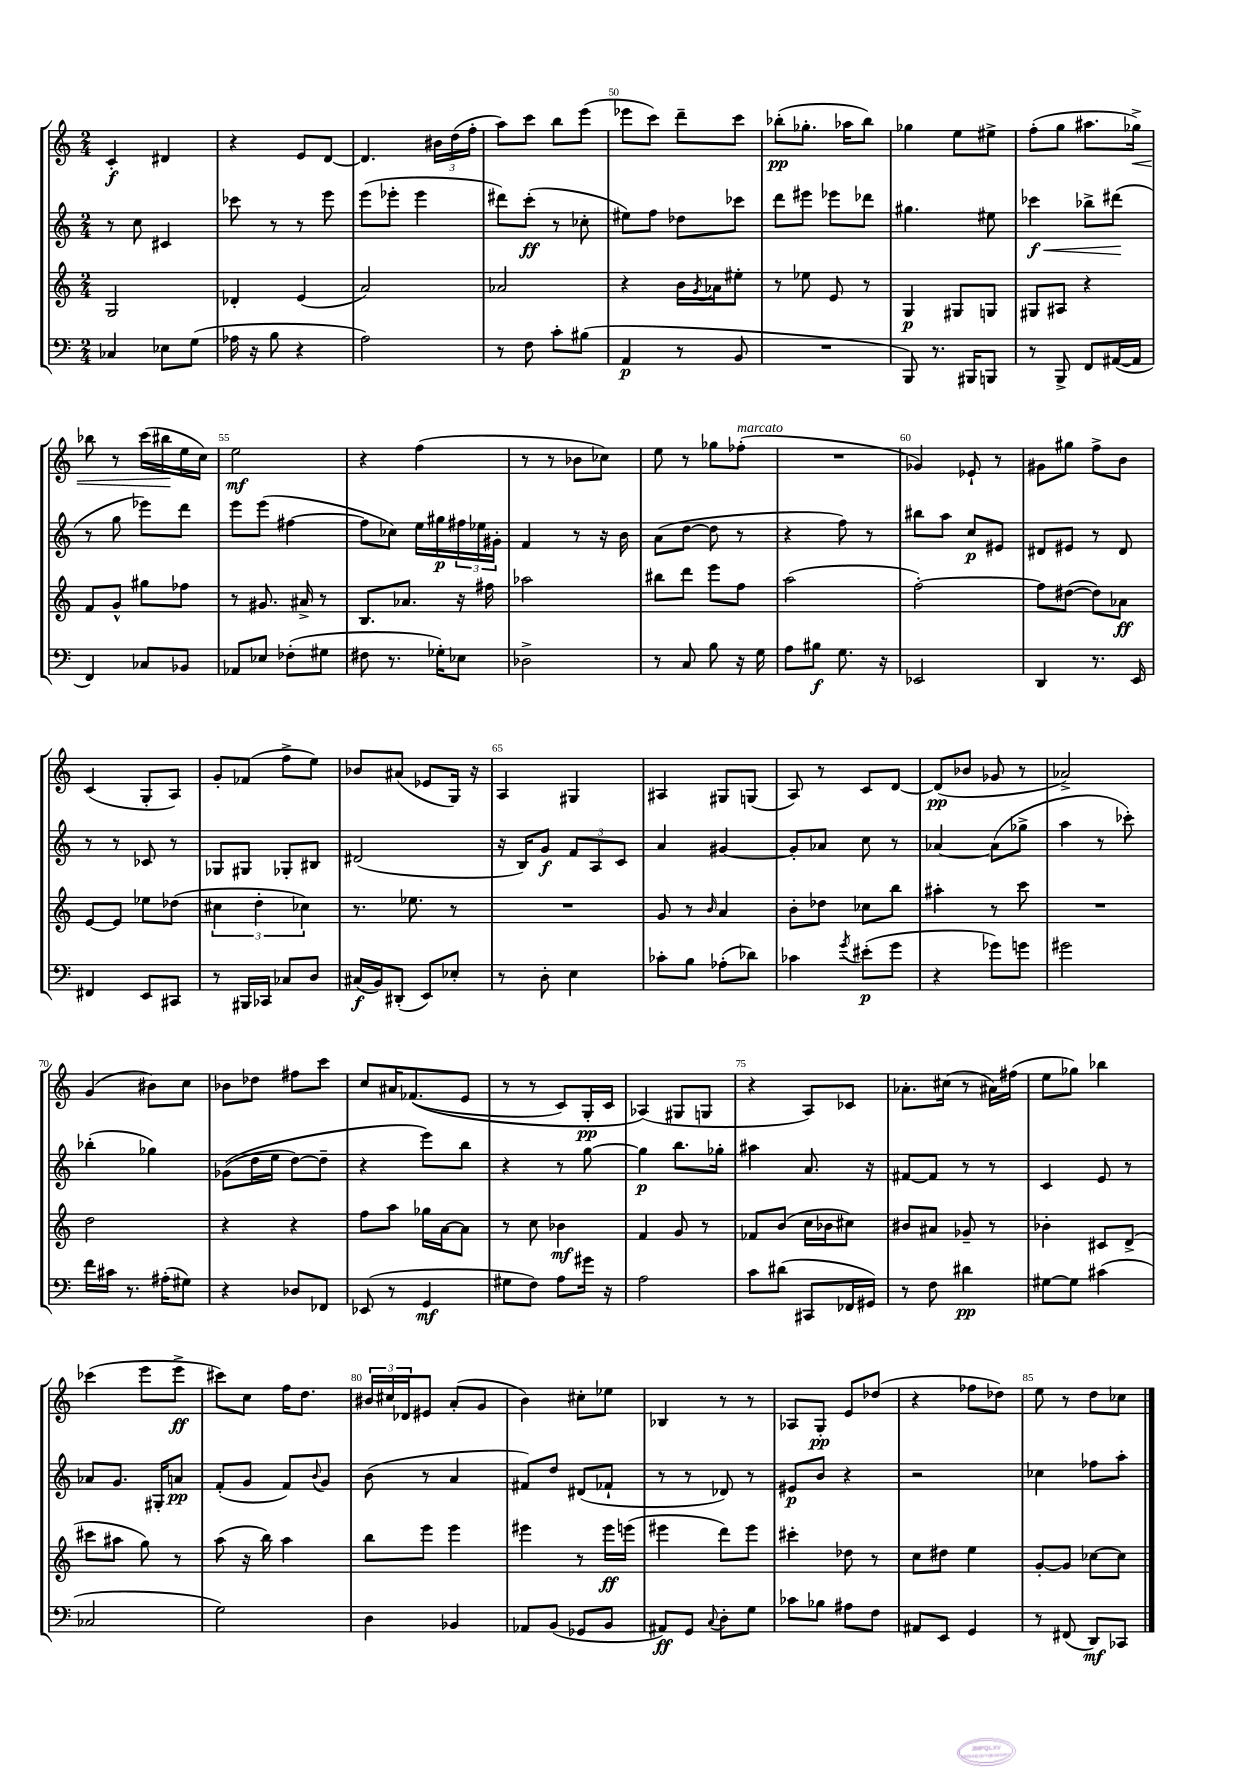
<<
\new StaffGroup <<
\new Staff = "s0" {
    \clef treble \key c \major \numericTimeSignature \time 2/4
    c'4-.\f dis'4 |
    r4 e'8 d'8~ |
    d'4. \tuplet 3/2 { bis'16 d''16( f''16-. } |
    a''8) c'''8 b''8 e'''8( |
    ees'''8 c'''8) d'''8-- c'''8 |
    bes''8-.\pp( ges''8.-. aes''16 bes''8) |
    ges''4 e''8 eis''8-> |
    f''8-.( g''8 ais''8. ges''16->\<) |
    bes''8 r8 c'''16( bis''16\! e''16 c''16) |
    e''2\mf |
    r4 f''4( |
    r8 r8 bes'8 ces''8) |
    e''8 r8 ges''8 fes''8-.^\markup { \italic "marcato" }( |
    R2 |
    ges'4) ees'8-! r8 |
    gis'8 gis''8 f''8-> b'8 |
    c'4( g8-. a8) |
    g'8-. fes'8( f''8-> e''8) |
    bes'8 ais'8( ees'8 g16) r16 |
    a4 gis4 |
    ais4 gis8 g8( |
    a8) r8 c'8 d'8~ |
    d'8\pp( bes'8 ges'8 r8 |
    aes'2->) |
    g'4( bis'8) c''8 |
    bes'8 des''8 fis''8 c'''8 |
    c''8 ais'16 fes'8.(\( e'8 |
    r8 r8 c'8) g16-.\pp c'16 |
    aes4(\) gis8 g8 |
    r4 a8) ces'8 |
    aes'8.-. cis''16( r8 ais'16) fis''16( |
    e''8 ges''8) bes''4 |
    ces'''4( e'''8 e'''8->\ff |
    cis'''8) c''8 f''16 d''8. |
    \tuplet 3/2 { bis'16 cis''16 des'16 } eis'8 a'8-.( g'8 |
    b'4) cis''8-. ees''8 |
    bes4 r8 r8 |
    aes8 g8-.\pp e'8 des''8( |
    r4 fes''8 des''8) |
    e''8 r8 d''8 ces''8 \bar "|." |
}
\new Staff = "s1" {
    \clef treble \key c \major \numericTimeSignature \time 2/4
    r8 c''8 cis'4 |
    ces'''8 r8 r8 e'''8 |
    e'''8( ees'''8-. ees'''4 |
    dis'''8) c'''8-.\ff( r8 ces''8-. |
    eis''8) f''8 des''8 ces'''8 |
    d'''8 eis'''8 ees'''8 des'''8 |
    gis''4. eis''8 |
    ces'''4\f\< bes''8-> dis'''8\!( |
    r8 g''8 ees'''8) d'''8 |
    e'''8 e'''8( fis''4~ |
    fis''8 ces''8) e''16 gis''16\p \tuplet 3/2 { fis''16 ees''16 gis'16-. } |
    f'4 r8 r16 b'16 |
    a'8( d''8~ d''8 r8 |
    r4 f''8) r8 |
    bis''8 a''8 c''8\p eis'8 |
    dis'8 eis'8 r8 dis'8 |
    r8 r8 ces'8 r8 |
    ges8 gis8 ges8-. bis8 |
    dis'2( |
    r16 b16) g'8\f \tuplet 3/2 { f'8 a8 c'8 } |
    a'4 gis'4~ |
    gis'8-. aes'8 c''8 r8 |
    aes'4~ aes'8( ges''8-> |
    a''4 r8 ces'''8-.) |
    bes''4-.( ges''4) |
    ges'8(\( d''16 e''16 d''8~) d''8-- |
    r4 e'''8\) b''8 |
    r4 r8 g''8~ |
    g''4\p b''8. ges''16-. |
    ais''4 a'8. r16 |
    fis'8~ fis'8 r8 r8 |
    c'4 e'8 r8 |
    aes'8 g'8. gis16-. a'8\pp |
    f'8-.( g'8 f'8) \appoggiatura { b'8 } g'8 |
    b'8( r8 a'4 |
    fis'8) d''8 dis'8( fes'8-! |
    r8 r8 des'8) r8 |
    eis'8\p b'8 r4 |
    r2 |
    ces''4 fes''8 a''8-. \bar "|." |
}
\new Staff = "s2" {
    \clef treble \key c \major \numericTimeSignature \time 2/4
    g2 |
    des'4-. e'4( |
    a'2) |
    aes'2 |
    r4 b'16 \acciaccatura { g'8 } aes'16 eis''8-. |
    r8 ees''8 e'8 r8 |
    g4\p gis8 g8 |
    gis8 ais8 r4 |
    f'8 g'8-^ gis''8 fes''8 |
    r8 gis'8. ais'16-> r8 |
    b8. aes'8. r16 fis''16 |
    aes''2 |
    bis''8 d'''8 e'''8 f''8 |
    a''2( |
    f''2~-.) |
    f''8 dis''8~( dis''8) aes'8\ff |
    e'8~ e'8 ees''8 des''8( |
    \tuplet 3/2 { cis''4 d''4-. ces''4) } |
    r8. ees''8. r8 |
    R2 |
    g'8 r8 \grace { b'16 } a'4 |
    b'8-. des''8 ces''8 b''8 |
    ais''4-. r8 c'''8 |
    R2 |
    d''2 |
    r4 r4 |
    f''8 a''8 ges''16 a'16~ a'8 |
    r8 c''8 bes'4\mf |
    f'4 g'8 r8 |
    fes'8 b'8( c''16 bes'16 cis''8) |
    bis'8 ais'8 ges'8-- r8 |
    bes'4-. cis'8 d'8->( |
    cis'''8 ais''8 g''8) r8 |
    a''8( r16 b''16) a''4 |
    b''8 e'''8 e'''4 |
    eis'''4 r8 eis'''16\ff e'''16( |
    eis'''4 d'''8) eis'''8 |
    cis'''4-. des''8 r8 |
    c''8 dis''8 e''4 |
    g'8~-. g'8 ces''8~ ces''8 \bar "|." |
}
\new Staff = "s3" {
    \clef bass \key c \major \numericTimeSignature \time 2/4
    ces4 ees8 g8( |
    aes16 r16 b8 r4 |
    a2) |
    r8 f8 c'8-. bis8( |
    a,4\p r8 b,8 |
    R2 |
    b,,8) r8. bis,,16 b,,8 |
    r8 b,,8-> f,8 ais,16~( ais,16 |
    f,4) ces8 bes,8 |
    aes,8 ees8 fes8-.( gis8 |
    fis8 r8. ges16-.) ees8 |
    des2-> |
    r8 c8 b8 r16 g16 |
    a8 bis8\f g8. r16 |
    ees,2 |
    d,4 r8. e,16 |
    fis,4 e,8 cis,8 |
    r8 bis,,16 ces,16 ces8 d8 |
    cis16\f( b,16) dis,8-.( e,8) ees8-. |
    r8 d8-. e4 |
    ces'8-. b8 aes8-.( des'8) |
    ces'4 \acciaccatura { g'8 } eis'8-.\p( g'8 |
    r4 ges'8) g'8 |
    gis'2 |
    f'16 cis'16 r8. ais16-.( gis8) |
    r4 des8 fes,8 |
    ees,8( r8 g,4\mf |
    gis8 f8) a8 gis'16 r16 |
    a2 |
    c'8 dis'8( cis,8 fes,16 gis,16) |
    r8 f8 dis'4\pp |
    gis8~ gis8 cis'4( |
    ces2 |
    g2) |
    d4 bes,4 |
    aes,8 b,8( ges,8 b,8 |
    ais,8\ff) g,8 \appoggiatura { c8 } d8-. g8 |
    ces'8 bes8 ais8 f8 |
    ais,8 e,8 g,4 |
    r8 fis,8( d,8\mf) ces,8 \bar "|." |
}
>>
>>
\layout { \context { \Score currentBarNumber = #46 \override BarNumber.break-visibility = ##(#f #t #t) barNumberVisibility = #(every-nth-bar-number-visible 5) } }
